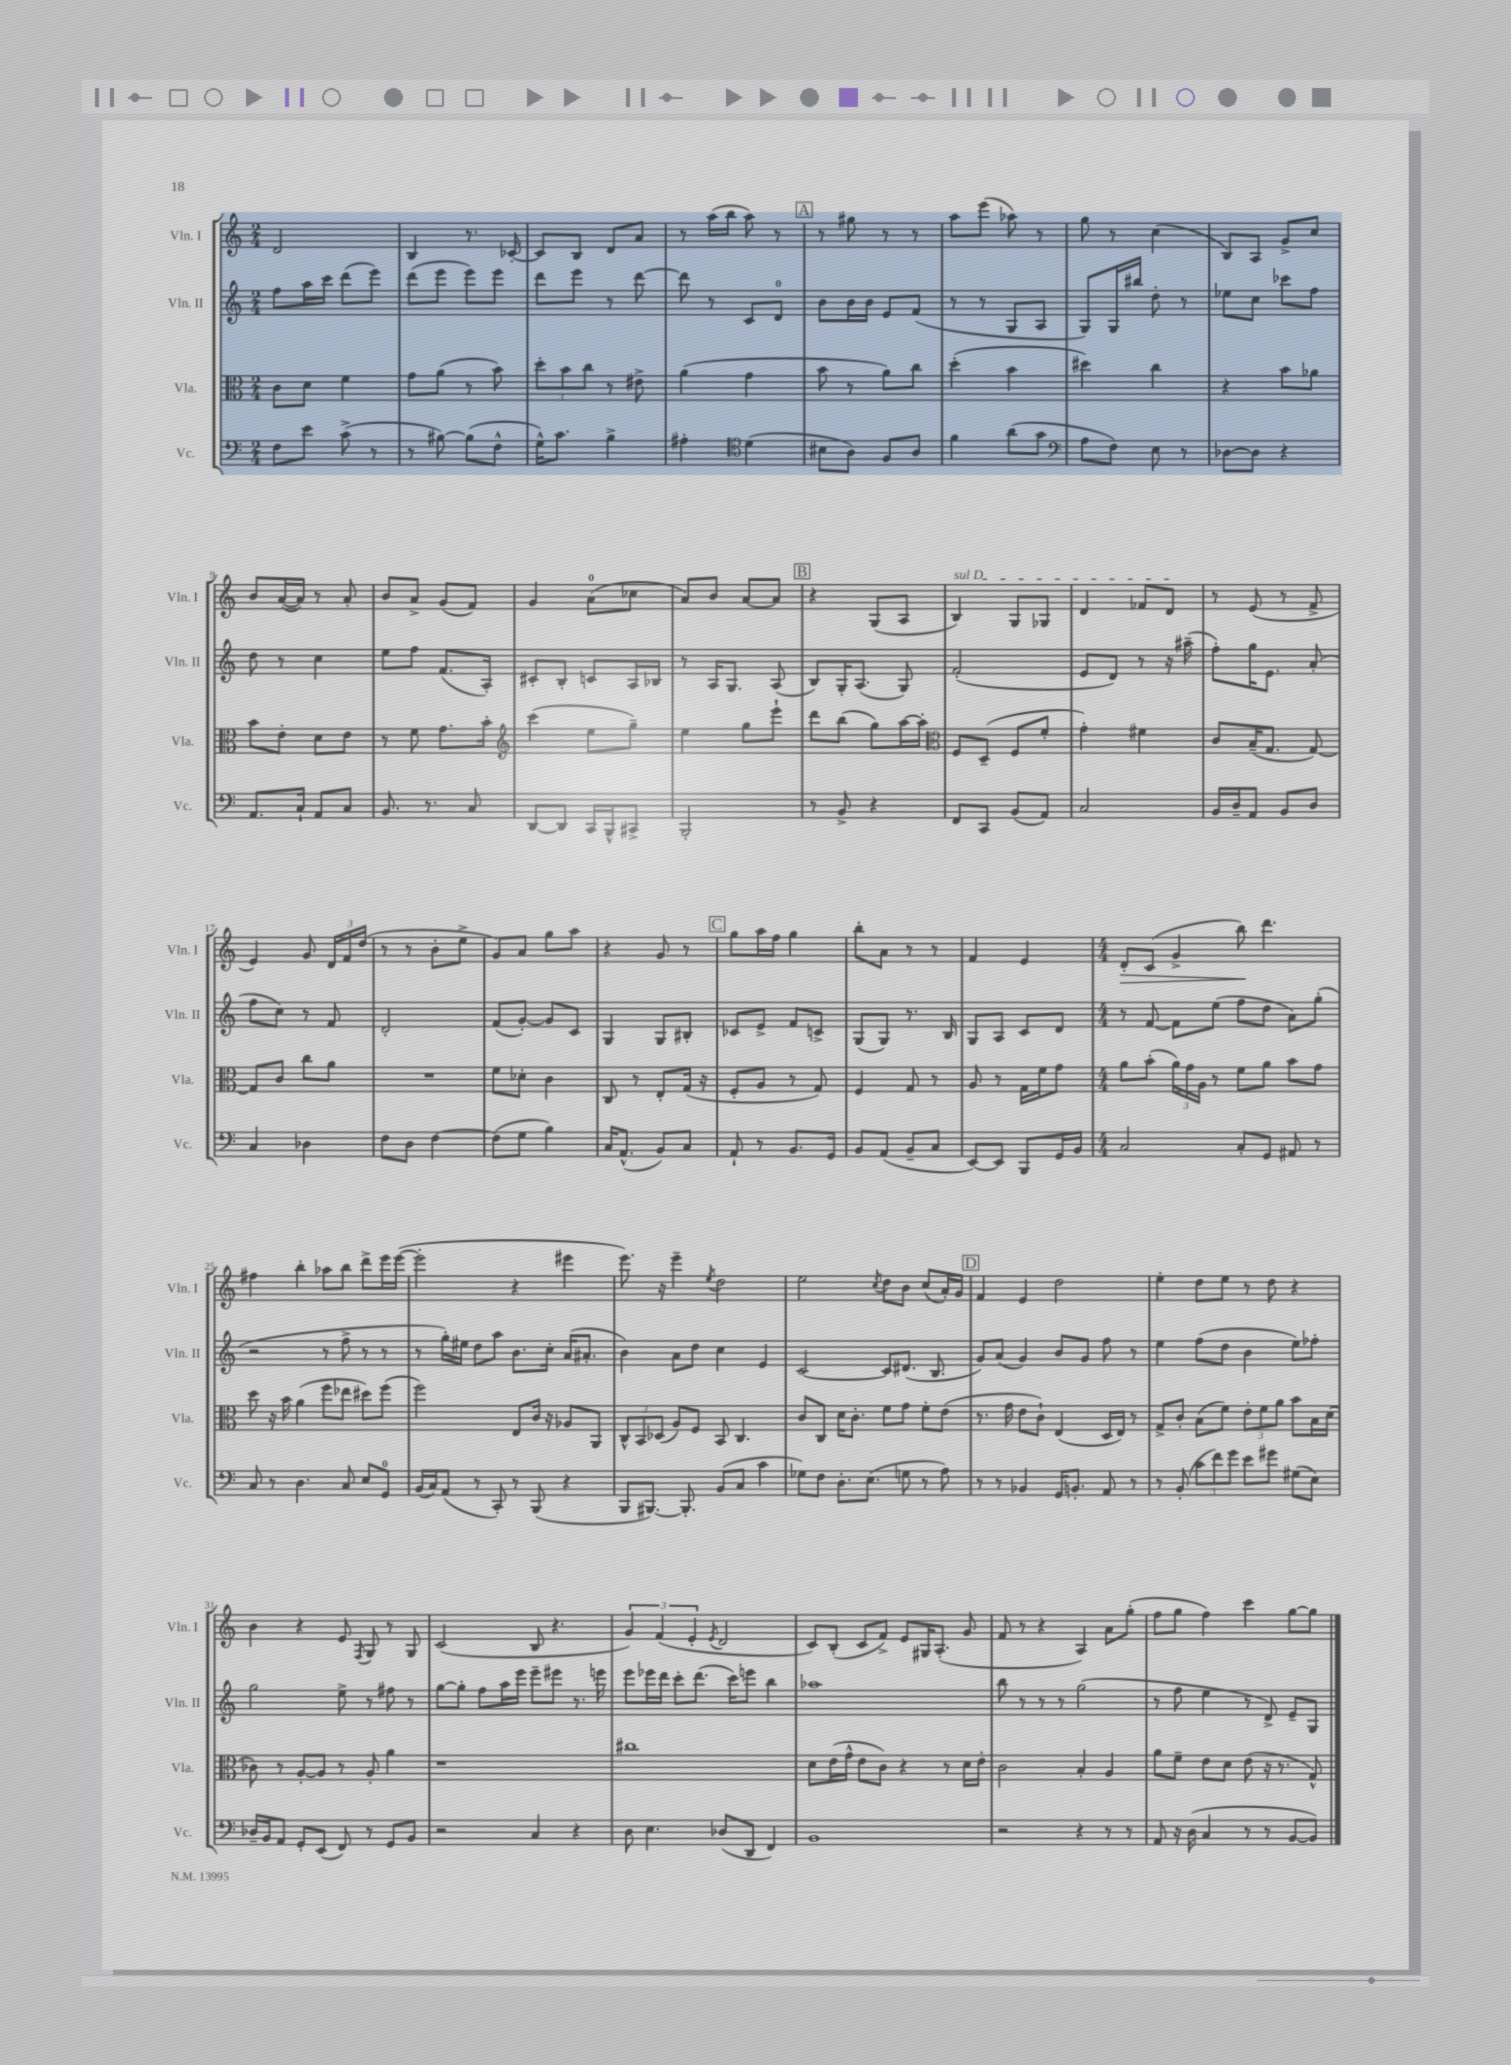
<<
\new StaffGroup <<
\new Staff = "s0" \with { instrumentName = "Vln. I" shortInstrumentName = "Vln. I" } {
    \clef treble \key c \major \numericTimeSignature \time 2/4
    \autoBeamOff d'2 |
    b4 r8. ces'16~-. |
    ces'8[ b8] d'8[ a'8] |
    r8 a''16[( b''16] a''8) r8 |
    \mark \markup { \box "A" } r8 gis''8 r8 r8 |
    a''8[ e'''8]( aes''8) r8 |
    g''8 r8 c''4( |
    b8[) a8] g'8[-> c''8] |
    b'8[ a'16~( a'16]) r8 a'8-. |
    b'8[ a'8]-> g'8[( f'8]) |
    g'4 a'8[-0( ces''8] |
    a'8[) b'8] a'8[~ a'8] |
    \mark \markup { \box "B" } r4 g8[( a8] |
    \once \override TextSpanner.bound-details.left.text = \markup { \italic "sul D" } b4\startTextSpan) g8[ ges8] |
    d'4 fes'8[ d'8]\stopTextSpan |
    r8 e'8( r8 f'8-> |
    e'4) g'8 \tuplet 3/2 { d'16[ f'16 d''16]( } |
    r8 r8 b'8[-. e''8]-> |
    g'8[) a'8] g''8[ a''8] |
    r4 g'8 r8 |
    \mark \markup { \box "C" } g''8[ a''16 f''16] g''4 |
    b''8[-. a'8] r8 r8 |
    f'4 e'4 |
    \numericTimeSignature \time 4/4 d'8[-.\> c'8]( g'4-> b''8\!) d'''4. |
    fis''4 b''4-. aes''8[ b''8] d'''8[-> e'''16 e'''16]~( |
    e'''2-. r4 eis'''4 |
    e'''8.) r16 e'''4-- \acciaccatura { e''8 } d''2 |
    e''2 \acciaccatura { c''8 } d''8[ b'8] c''8[( a'16-.) g'16] |
    \mark \markup { \box "D" } f'4 e'4 d''2 |
    e''4-. d''8[ e''8] r8 d''8 r4 |
    b'4 r4 e'8 \acciaccatura { f8 } g8 r8 g8 |
    c'2( b8 r4. |
    \tuplet 3/2 { g'4) f'4( e'4-. } \acciaccatura { e'8 } d'2 |
    c'8[) b8]-.( c'8[ f'8]->) e'8[ gis16 a8.]-.( g'8 |
    f'8 r8 r4 a4) a'8[ g''8]-.( |
    f''8[ g''8] f''4) c'''4 g''8[~ g''8] \bar "|." |
}
\new Staff = "s1" \with { instrumentName = "Vln. II" shortInstrumentName = "Vln. II" } {
    \clef treble \key c \major \numericTimeSignature \time 2/4
    \autoBeamOff f''8[ a''16 c'''16] d'''8[( e'''8]) |
    d'''8[( e'''8] e'''8[) e'''8] |
    d'''8[ e'''8] r8 d'''8~ |
    d'''8 r8 c'8[ d'8]-0 |
    \mark \markup { \box "A" } b'8[ b'16 b'16] e'8[ f'8]( |
    r8 r8 g8[ a8] |
    g8[) g16 bis''16] d''8-. r8 |
    ees''8[ c''8] ces'''8[ f''8] |
    d''8 r8 c''4 |
    e''8[ f''8] f'8.[( a16]-.) |
    cis'8[-. b8]-. c'8[ a16 bes16] |
    r8 a16[ g8.] a8( |
    \mark \markup { \box "B" } b8[) g16-. a8.]( g8) |
    f'2-.( |
    e'8[ d'8]) r8 r16 ais''16--( |
    f''8[-.) g''16 e'8.] a'8-.( |
    f''8[ c''8]) r8 f'8 |
    d'2-. |
    f'8[( g'8]~-.) g'8[ c'8] |
    g4 g8[ bis8]-. |
    \mark \markup { \box "C" } ces'8[ e'8]-> f'8[ c'8]-> |
    g8[( g8]) r8. b16 |
    g8[ a8] c'8[ d'8] |
    \numericTimeSignature \time 4/4 r8 f'8~ f'8[ e''8]( f''8[ d''8] a'8[) g''8]-.( |
    r2 r8 f''8-> r8 r8 |
    r8 g''16[-.) eis''16] d''8[ a''8] b'8.[ c''16]-. a'16[( ais'8.]-. |
    b'4) a'8[ d''8] c''4 e'4 |
    c'2~ c'8[ dis'8.]( b8. |
    \mark \markup { \box "D" } g'8[) a'8]( g'4) b'8[ g'8] f''8 r8 |
    e''4 f''8[( d''8] b'4 e''8[) fes''8]-. |
    g''2 e''8-> r8 fis''8 r8 |
    g''8[~ g''8]-. f''8[ a''16 e'''16] e'''8[-- eis'''8] r8. e'''16 |
    e'''8[ ees'''16 d'''16] c'''8[-. d'''8.]( c'''16[) e'''8] b''4 |
    aes''1 |
    b''8 r8 r8 r8 g''2( |
    r8 f''8 e''4 r8 d'8->) e'8[-- g8] \bar "|." |
}
\new Staff = "s2" \with { instrumentName = "Vla." shortInstrumentName = "Vla." } {
    \clef alto \key c \major \numericTimeSignature \time 2/4
    \autoBeamOff c'8[ d'8] f'4 |
    g'8[ a'8]( r8 b'8) |
    \tuplet 3/2 { d''8[-. b'8 c''8] } r8 eis'8-> |
    a'4( g'4 |
    \mark \markup { \box "A" } b'8 r8 a'8[) c''8] |
    d''4-.( b'4 |
    dis''4) c''4 |
    r4 b'8[ aes'8] |
    b'8[ e'8]-. d'8[ e'8] |
    r8 f'8 g'8.[ b'16]-. |
    \clef treble c'''4( e''8[ g''8]--) |
    e''4 g''8[ e'''8]-! |
    \mark \markup { \box "B" } d'''8[ b''8]( g''8[) a''16~ a''16]-. |
    \clef alto f8[ d8]--( f8[ f'8]-. |
    g'4-.) fis'4 |
    c'8[ b16--( g8.] g8~) |
    g8[ c'8] c''8[ a'8] |
    R2 |
    f'8[ des'8]-. c'4 |
    c8 r8 e8[-. g16]( r16 |
    \mark \markup { \box "C" } f8[-. a8] r8 g8) |
    f4 g8 r8 |
    a8 r8 g16[ f'16 g'8] |
    \numericTimeSignature \time 4/4 a'8[ b'8]-.( \tuplet 3/2 { a'16[) g'16 a16] } r8 f'8[ a'8] b'8[ g'8] |
    d''8 r16 b'16 a'4( f''8[ ees''8] dis''8[) f''8]( |
    f''2) e8[ c'16] r16 aes8[ a,8] |
    \tuplet 3/2 { c8[-^ b,8 des8]( } a8[) f8] b,8 c4. |
    c'8[ c8] d'16[ c'8.]-. f'8[ g'8] f'8[-. e'8]( |
    \mark \markup { \box "D" } r8. g'16 e'8[ c'8]-!) e4( d16[ e16]) r8 |
    g8[-> c'8]-. b8[( f'8]) \tuplet 3/2 { e'8[-. f'8 a'8] } b'8[ b16 d'16]( |
    ces'8) r8 a8[~-. a8] r8 a8-. a'4 |
    r1 |
    cis''1 |
    d'8[ e'16( g'16]-^ e'8[ c'8]) r4 r8 d'16[ e'16]-. |
    c'2 b4-. a4 |
    a'8[ f'8]-- e'8[ d'8] e'8( r16 r8. g8-^) \bar "|." |
}
\new Staff = "s3" \with { instrumentName = "Vc." shortInstrumentName = "Vc." } {
    \clef bass \key c \major \numericTimeSignature \time 2/4
    \autoBeamOff f8[ e'8] c'8->( r8 |
    r8 bis8~) bis8[( f8]-^ |
    g16[-^) c'8.] b4-> |
    ais4-. \clef tenor d'4( |
    \mark \markup { \box "A" } bis8[ a8]) f8[ a8] |
    f'4 a'8[( g'8] |
    \clef bass a8[ f8]) e8 r8 |
    des8[~ des8] r4 |
    a,8.[ c16]-! a,8[ c8] |
    b,8. r8. c8 |
    d,8[~ d,8] c,16[ b,,16-^ cis,8]-> |
    b,,2-. |
    \mark \markup { \box "B" } r8 b,8-> r4 |
    f,8[ c,8] b,8[( a,8]) |
    c2 |
    b,16[ d16-- a,8] b,8[ d8] |
    c4 des4 |
    f8[ d8] f4~ |
    f8[( g8] b4) |
    c16[ a,8.]-^( b,8[) c8] |
    \mark \markup { \box "C" } a,8-! r8 b,8.[ g,16] |
    b,8[ a,8]( b,8[-- c8] |
    e,8[~) e,8] b,,8[ g,16 b,16] |
    \numericTimeSignature \time 4/4 c2 c8[-. g,8] ais,8 r8 |
    c8 r8 d4. c8 e8[ g,8]-0 |
    b,16[( c16) a,8]( r8 c,8-.) r8 b,,8( r4 |
    b,,8[ bis,,8.]~) bis,,8.-. b,8[( c8] c'4 |
    ges8[) f8] d8.[-. e8.]( g8 r8 a8) |
    \mark \markup { \box "D" } r8 r8 bes,4 g,16[ b,8.]-. a,8 r8 |
    r8 b,8-.( \tuplet 3/2 { c'8[ f'8) g'8] } e'8[ gis'8] gis8[( e8]) |
    des16[-- b,16 a,8] g,8[-. e,8]( f,8) r8 g,8[ b,8] |
    r2 c4 r4 |
    d8 e4. des8[( d,8] f,4) |
    b,1 |
    r2 r4 r8 r8 |
    a,8 r16 d16( c4 r8 r8 b,8[~ b,8]) \bar "|." |
}
>>
>>
